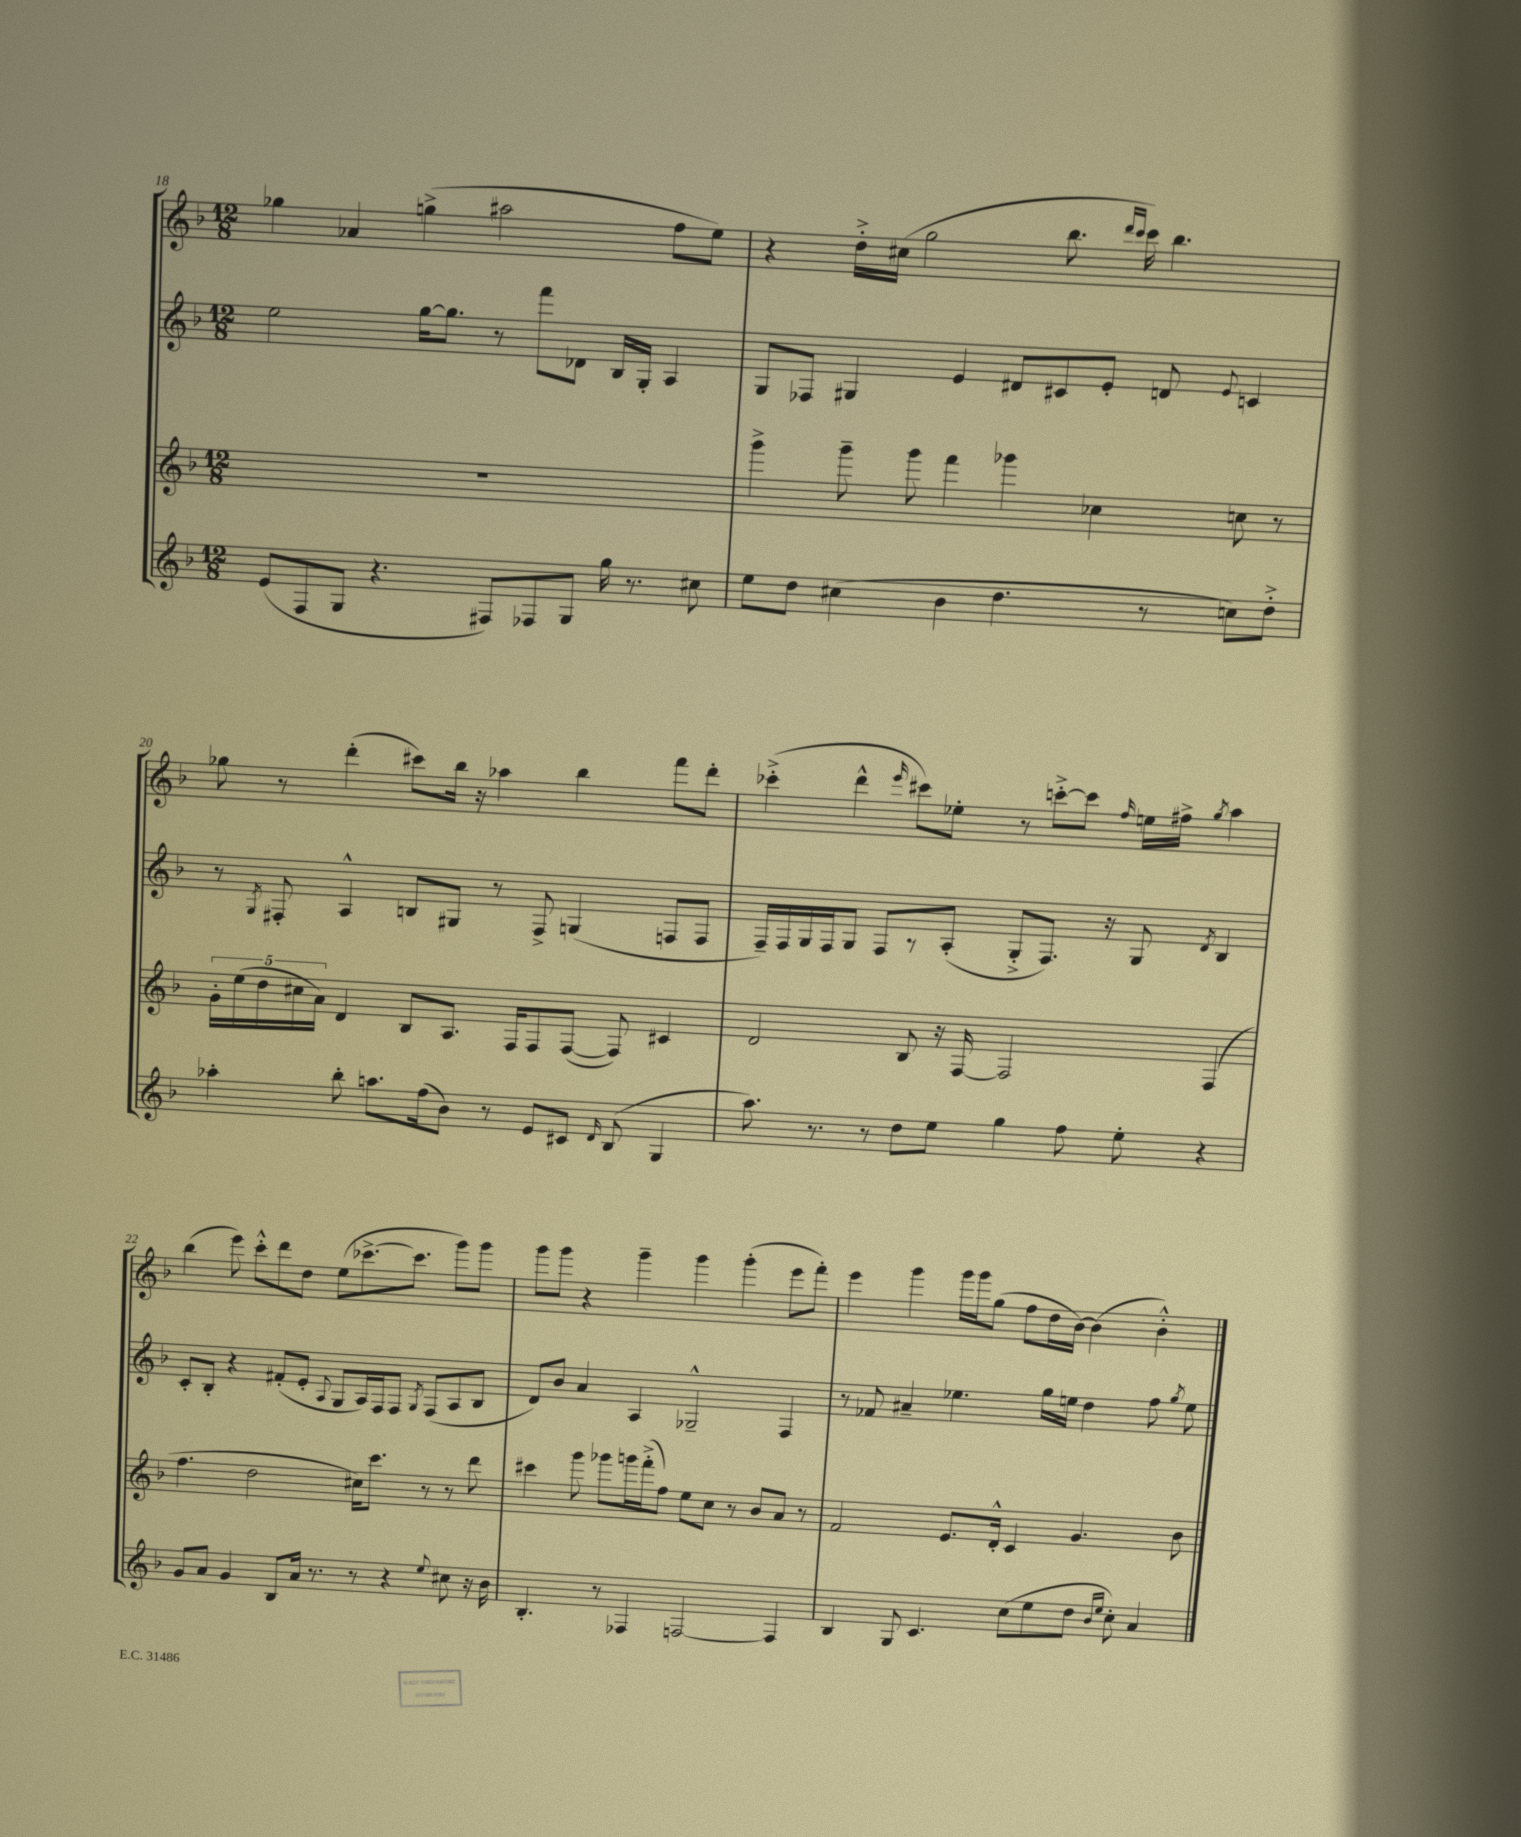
<<
\new StaffGroup <<
\new Staff = "s0" {
    \clef treble \key f \major \numericTimeSignature \time 12/8
    \autoBeamOff ges''4 aes'4 g''4->( ais''2 f''8[ e''8]) |
    r4 d''16[-.-> cis''16]( g''2 bes''8. \grace { d'''16[ c'''16] } c'''16) bes''4. |
    ges''8 r8 d'''4-.( cis'''8[) bes''16] r16 aes''4 bes''4 f'''8[ d'''8]-. |
    ces'''4-.->( d'''4-^ \grace { e'''16 } cis'''8[) ees''8]-. r8 c'''8[~-.-> c'''8] \grace { f''16 } e''16[ fis''16]-> \acciaccatura { g''8 } a''4 |
    bes''4( e'''8) c'''8[-.-^ d'''8 d''8] e''8[( ces'''8.~-> ces'''8.] g'''8[) g'''8] |
    g'''8[ g'''8] r4 g'''4-- g'''4 g'''4-.( e'''8[ f'''8]-.) |
    e'''4 g'''4 g'''16[ g'''16 g''8]( f''8[ d''16 bes'16]~) bes'4( bes'4-.-^) \bar "|." |
}
\new Staff = "s1" {
    \clef treble \key f \major \numericTimeSignature \time 12/8
    \autoBeamOff e''2 g''16[~ g''8.] r8 f'''8[ des'8] bes16[ g16]-. a4 |
    g8[ fes8] gis4 e'4 dis'8[ cis'8 e'8]-. d'8 \appoggiatura { e'8 } c'4 |
    r8 \acciaccatura { g8 } fis8-. a4-^ b8[ gis8] r8 fis8-> g4( f8[ f8] |
    f16[--) f16 g16 f16 g8] f8[ r8 a8]-.( g8[-.-> f8.]) r16 g8 \acciaccatura { d'8 } bes4 |
    c'8[-. bes8]-. r4 fis'8[-.( e'8]-. \appoggiatura { a8 } g8[ a16) f16 f8] \acciaccatura { g8 } f8[( a8 bes8] |
    d'8[) bes'8] a'4 a4 ges2---^ f4 |
    r8 fes'8 ais'4-- ees''4. g''16[ e''16] d''4 f''8 \acciaccatura { g''8 } e''8 \bar "|." |
}
\new Staff = "s2" {
    \clef treble \key f \major \numericTimeSignature \time 12/8
    \autoBeamOff R1. |
    g'''4-> g'''8-- g'''8 f'''4 ges'''4 ces''4 c''8 r8 |
    \tuplet 5/4 { g'16[-. e''16( d''16 cis''16 a'16]) } d'4 bes8[ a8.] f16[ f8 f8]~( f8) cis'4 |
    d'2 bes8 r16 f16~ f2 f4( |
    f''4. d''2 cis''16[) c'''8.] r8 r8 d'''8 |
    cis'''4 g'''8 ges'''8[ g'''16 f'''16-.->( f''8]) e''8[ c''8] r8 bes'8[ a'8] r8 |
    f'2 e'8.[ d'16]-.-^ c'4 g'4. bes'8 \bar "|." |
}
\new Staff = "s3" {
    \clef treble \key f \major \numericTimeSignature \time 12/8
    \autoBeamOff e'8[( f8 g8] r4. fis8[) fes8 g8] g''16 r8. cis''8 |
    e''8[ d''8] cis''4( bes'4 d''4. r8 c''8[) d''8]-.-> |
    aes''4-. bes''8-. a''8.[ f''16( bes'8]) r8 e'8[ cis'8] \grace { d'16 } bes8( g4 |
    a''8.) r8. r8 d''8[ e''8] g''4 f''8 e''8-. r4 |
    g'8[ a'8] g'4 bes8[ a'16] r8. r8 r4 \appoggiatura { e''8 } cis''8 r16 bes'16 |
    bes4.-. r8 fes4 f2~ f4 |
    bes4 g8 c'4. c''8[( e''8 d''8] \grace { bes'16[ e''16] } c''8-.) a'4 \bar "|." |
}
>>
>>
\layout { \context { \Score currentBarNumber = #18 } }
